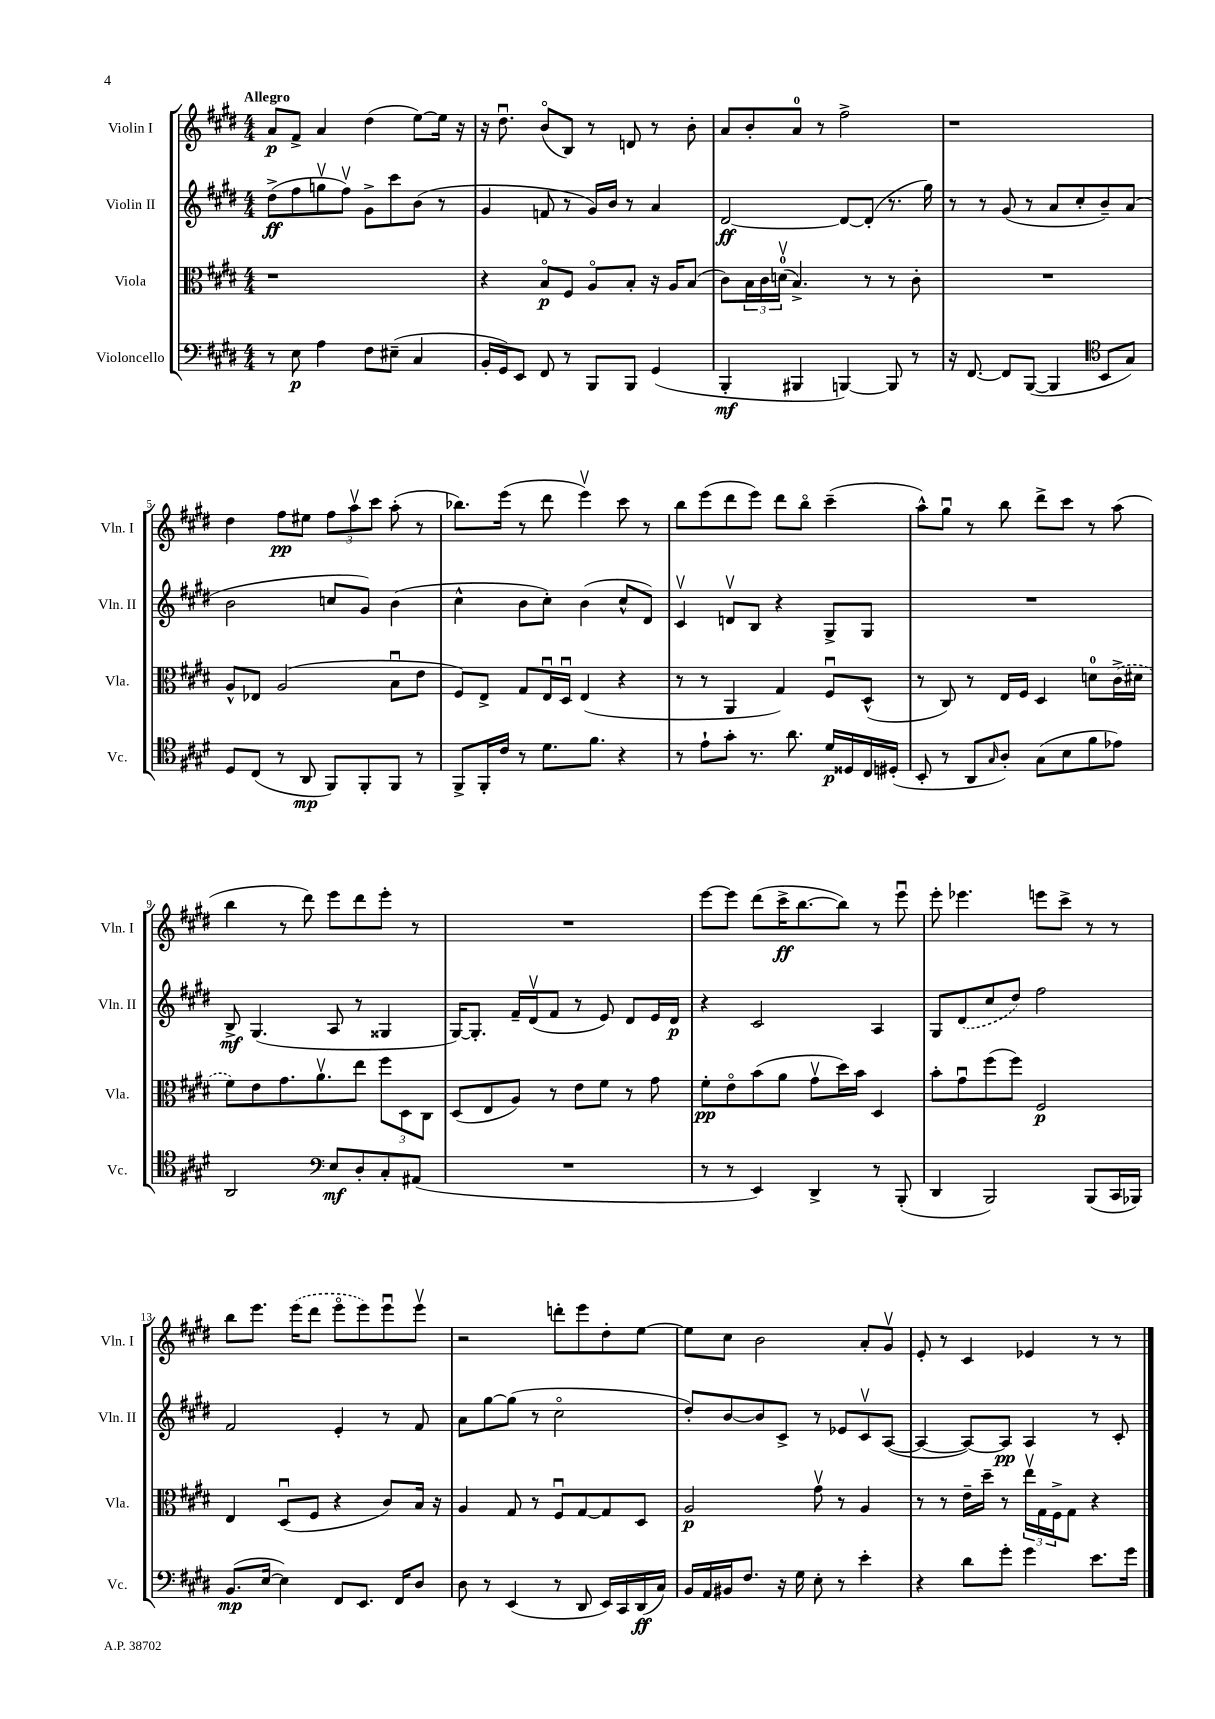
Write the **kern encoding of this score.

**kern	**dynam	**kern	**dynam	**kern	**dynam	**kern	**dynam
*part4	*part4	*part3	*part3	*part2	*part2	*part1	*part1
*staff4	*staff4	*staff3	*staff3	*staff2	*staff2	*staff1	*staff1
*I"Violoncello	*	*I"Viola	*	*I"Violin II	*	*I"Violin I	*
*I'Vc.	*	*I'Vla.	*	*I'Vln. II	*	*I'Vln. I	*
*clefF4	*	*clefC3	*	*clefG2	*	*clefG2	*
*k[f#c#g#d#]	*	*k[f#c#g#d#]	*	*k[f#c#g#d#]	*	*k[f#c#g#d#]	*
*M4/4	*	*M4/4	*	*M4/4	*	*M4/4	*
=1	=1	=1	=1	=1	=1	=1	=1
!	!	!	!	!	!	!LO:TX:a:B:t=Allegro	!
8r	.	1r	.	(8dd#^\L	ff	8a/L	p
8E\	p	.	.	8ff#\	.	8f#^/J	.
4A\	.	.	.	8ggnv\	.	4a/	.
.	.	.	.	8ff#v\J)	.	.	.
8F#\L	.	.	.	8g#^\L	.	(4dd#\	.
(8E#X~\J	.	.	.	8ccc#\	.	.	.
4C#/	.	.	.	(8b\J	.	[8ee\L)	.
.	.	.	.	8r	.	16ee\Jk]	.
.	.	.	.	.	.	16r	.
=2	=2	=2	=2	=2	=2	=2	=2
16BB'/LL	.	4r	.	4g#/	.	16r	.
16GG#/J)	.	.	.	.	.	8.dd#u\	.
8EE/J	.	.	.	.	.	.	.
8FF#/	.	8B/L	p	8fn/	.	(8b/L	.
8r	.	8F#/J	.	8r	.	8B/J)	.
8BBB/L	.	8A/L	.	16g#/LL)	.	8r	.
.	.	.	.	16b/JJ	.	.	.
8BBB/J	.	8B'/J	.	8r	.	8dn/	.
(4GG#/	.	16r	.	4a/	.	8r	.
.	.	16A/KL	.	.	.	.	.
.	.	(8B/J	.	.	.	8b'\	.
=3	=3	=3	=3	=3	=3	=3	=3
4BBB'/	mf	8c#\L)	.	[2d#/	ff	8a/L	.
.	.	24B\L	.	.	.	8b'/	.
.	.	24c#\	.	.	.	.	.
.	.	(24dnv\JJ	.	.	.	.	.
4BBB#X/	.	4.B^/)	.	.	.	8a/J	.
.	.	.	.	.	.	8r	.
[4BBBn/)	.	.	.	8d#/L_	.	2ff#^\	.
.	.	8r	.	(8d#'/J]	.	.	.
8BBB/]	.	8r	.	8.r	.	.	.
8r	.	8c#'\	.	.	.	.	.
.	.	.	.	16gg#\)	.	.	.
=4	=4	=4	=4	=4	=4	=4	=4
16r	.	1r	.	8r	.	1r	.
[8.FF#/	.	.	.	.	.	.	.
.	.	.	.	8r	.	.	.
8FF#/L]	.	.	.	(8g#/	.	.	.
([8BBB/J	.	.	.	8r	.	.	.
4BBB/]	.	.	.	8a/L	.	.	.
.	.	.	.	8cc#'/	.	.	.
*clefC4	*	*	*	*	*	*	*
8BB/L	.	.	.	8b~/)	.	.	.
8G#/J)	.	.	.	(8a/J	.	.	.
!!LO:LB:g=z
=5	=5	=5	=5	=5	=5	=5	=5
8D#/L	.	8A^^/L	.	2b\	.	4dd#\	.
(8C#/J	.	8E-X/J	.	.	.	.	.
8r	.	(2A/	.	.	.	8ff#\L	pp
8AA/	mp	.	.	.	.	8ee#X\J	.
8FF#/L)	.	.	.	8ccn/L	.	12ff#\L	.
.	.	.	.	.	.	12aav\	.
8FF#'/	.	.	.	8g#/J)	.	.	.
.	.	.	.	.	.	12ccc#\J	.
8FF#/J	.	8Bu\L	.	(4b\	.	(8aa'\	.
8r	.	8e\J	.	.	.	8r	.
=6	=6	=6	=6	=6	=6	=6	=6
8FF#^/L	.	8F#/L)	.	4cc#^^\	.	8.bb-X\L)	.
16FF#'/L	.	8E^/J	.	.	.	.	.
16c#/JJ	.	.	.	.	.	(16eee\Jk	.
8r	.	8G#/L	.	8b\L	.	8r	.
8.d#\L	.	16Eu/L	.	8cc#'\J)	.	8ddd#\	.
.	.	16D#u/JJ	.	.	.	.	.
.	.	(4E/	.	(4b\	.	4eeev\)	.
8.f#\J	.	.	.	.	.	.	.
4r	.	4r	.	8cc#^^/L	.	8ccc#\	.
.	.	.	.	8d#/J)	.	8r	.
=7	=7	=7	=7	=7	=7	=7	=7
8r	.	8r	.	4c#v/	.	8bb\L	.
8e`\L	.	8r	.	.	.	(8eee\	.
8g#'\J	.	4AA/	.	8dnv/L	.	8ddd#\	.
8.r	.	.	.	8B/J	.	8eee\J)	.
.	.	4G#/)	.	4r	.	8ddd#\L	.
8.a\	.	.	.	.	.	.	.
.	.	.	.	.	.	8bb\J	.
16d#/LL	p	8F#u/L	.	8G#^/L	.	(4ccc#~\	.
16D##X/	.	.	.	.	.	.	.
16C#/	.	(8D#^^/J	.	8G#/J	.	.	.
(16D#X'/JJ	.	.	.	.	.	.	.
=8	=8	=8	=8	=8	=8	=8	=8
8BB'/	.	8r	.	1r	.	8aa^^\L)	.
8r	.	8C#/)	.	.	.	8gg#u\J	.
8AA/L	.	8r	.	.	.	8r	.
16qqG#/	.	.	.	.	.	.	.
8A'/J)	.	16E/LL	.	.	.	8bb\	.
.	.	16F#/JJ	.	.	.	.	.
(8G#\L	.	4D#/	.	.	.	8ddd#^\L	.
8B\	.	.	.	.	.	8ccc#\J	.
8f#\	.	8dn\L	.	.	.	8r	.
8e-X\J)	.	(16c#^\L	.	.	.	(8aa\	.
.	.	16d#X\JJ	.	.	.	.	.
!!LO:LB:g=z
=9	=9	=9	=9	=9	=9	=9	=9
2AA/	.	8f#\L)	.	8B^/	mf	4bb\	.
.	.	8e\	.	(4.G#/	.	.	.
.	.	8.g#\	.	.	.	8r	.
.	.	.	.	.	.	8ddd#\)	.
.	.	8.av\	.	.	.	.	.
*clefF4	*	*	*	*	*	*	*
8E/L	mf	.	.	8A/	.	8eee\L	.
8D#'/	.	8ee\J	.	8r	.	8ddd#\	.
8C#'/	.	12ff#\L	.	4G##X/	.	8eee'\J	.
.	.	12D#\	.	.	.	.	.
(8AA#X/J	.	.	.	.	.	8r	.
.	.	12C#\J	.	.	.	.	.
=10	=10	=10	=10	=10	=10	=10	=10
1r	.	(8D#/L	.	[16G#/KL)	.	1r	.
.	.	.	.	8.G#'/J]	.	.	.
.	.	8E/	.	.	.	.	.
.	.	8A/J)	.	16f#~/LL	.	.	.
.	.	.	.	(16d#v/J	.	.	.
.	.	8r	.	8f#/J	.	.	.
.	.	8e\L	.	8r	.	.	.
.	.	8f#\J	.	8e/)	.	.	.
.	.	8r	.	8d#/L	.	.	.
.	.	8g#\	.	16e/L	.	.	.
.	.	.	.	16d#/JJ	p	.	.
=11	=11	=11	=11	=11	=11	=11	=11
8r	.	8f#'\L	pp	4r	.	[8eee\L	.
8r	.	8e\	.	.	.	8eee\J]	.
4EE/)	.	(8b\	.	2c#/	.	(8ddd#\L	.
.	.	8a\J	.	.	.	16ccc#^\K	ff
.	.	.	.	.	.	[8.bb\	.
4DD#^/	.	8g#v\L	.	.	.	.	.
.	.	16dd#\L)	.	.	.	8bb\J])	.
.	.	16b\JJ	.	.	.	.	.
8r	.	4D#/	.	4A/	.	8r	.
(8BBB'/	.	.	.	.	.	8eeeu\	.
=12	=12	=12	=12	=12	=12	=12	=12
4DD#/	.	8b'\L	.	8G#/L	.	8eee'\	.
.	.	8g#u\	.	(8d#/	.	4.eee-X\	.
2BBB/)	.	(8ff#\	.	8cc#/	.	.	.
.	.	8ff#\J)	.	8dd#/J)	.	.	.
.	.	2F#/	p	2ff#\	.	8eeen\L	.
.	.	.	.	.	.	8ccc#^\J	.
(8BBB/L	.	.	.	.	.	8r	.
16CC#/L	.	.	.	.	.	8r	.
16BBB-X/JJ)	.	.	.	.	.	.	.
!!LO:LB:g=z
=13	=13	=13	=13	=13	=13	=13	=13
(8.BB/L	mp	4E/	.	2f#/	.	8bb\L	.
.	.	.	.	.	.	8.eee\J	.
[16E/Jk	.	.	.	.	.	.	.
4E\])	.	(8D#u/L	.	.	.	.	.
.	.	.	.	.	.	(16eee\KL	.
.	.	8F#/J	.	.	.	8ddd#\J	.
8FF#/L	.	4r	.	4e'/	.	8eee\L	.
8.EE/J	.	.	.	.	.	8eee\)	.
.	.	8c#/L)	.	8r	.	8eeeu\	.
16FF#/KL	.	.	.	.	.	.	.
8D#/J	.	16B/Jk	.	8f#/	.	8eeev\J	.
.	.	16r	.	.	.	.	.
=14	=14	=14	=14	=14	=14	=14	=14
8D#\	.	4A/	.	8a\L	.	2r	.
8r	.	.	.	[8gg#\	.	.	.
(4EE/	.	8G#/	.	(8gg#\J]	.	.	.
.	.	8r	.	8r	.	.	.
8r	.	8F#u/L	.	2cc#\	.	8dddn'\L	.
8DD#/	.	[8G#/	.	.	.	8eee\	.
16EE/LL)	.	8G#/]	.	.	.	8dd#'\	.
16CC#/	.	.	.	.	.	.	.
(16DD#/	ff	8D#/J	.	.	.	[8ee\J	.
16C#/JJ)	.	.	.	.	.	.	.
=15	=15	=15	=15	=15	=15	=15	=15
16BB/LL	.	2A/	p	8dd#'/L)	.	8ee\L]	.
16AA/	.	.	.	.	.	.	.
16BB#X/J	.	.	.	[8b/	.	8cc#\J	.
8.F#/J	.	.	.	.	.	.	.
.	.	.	.	8b/]	.	2b\	.
16r	.	.	.	8c#^/J	.	.	.
16G#\	.	.	.	.	.	.	.
8E'\	.	8g#v\	.	8r	.	.	.
8r	.	8r	.	8e-X/L	.	.	.
4e'\	.	4A/	.	8c#v/	.	8a'/L	.
.	.	.	.	([8A/J	.	8g#v/J	.
=16	=16	=16	=16	=16	=16	=16	=16
4r	.	8r	.	4A/_	.	8e'/	.
.	.	8r	.	.	.	8r	.
8d#\L	.	16e~\LL	.	8A/L_)	.	4c#/	.
.	.	16dd#~\JJ	.	.	.	.	.
8g#'\J	.	8r	.	8A/J]	pp	.	.
4g#\	.	24eev\LL	.	4A/	.	4e-X/	.
.	.	24G#\	.	.	.	.	.
.	.	24F#^\J	.	.	.	.	.
.	.	8G#\J	.	.	.	.	.
8.e\L	.	4r	.	8r	.	8r	.
.	.	.	.	8c#'/	.	8r	.
16g#\Jk	.	.	.	.	.	.	.
==	==	==	==	==	==	==	==
*-	*-	*-	*-	*-	*-	*-	*-
